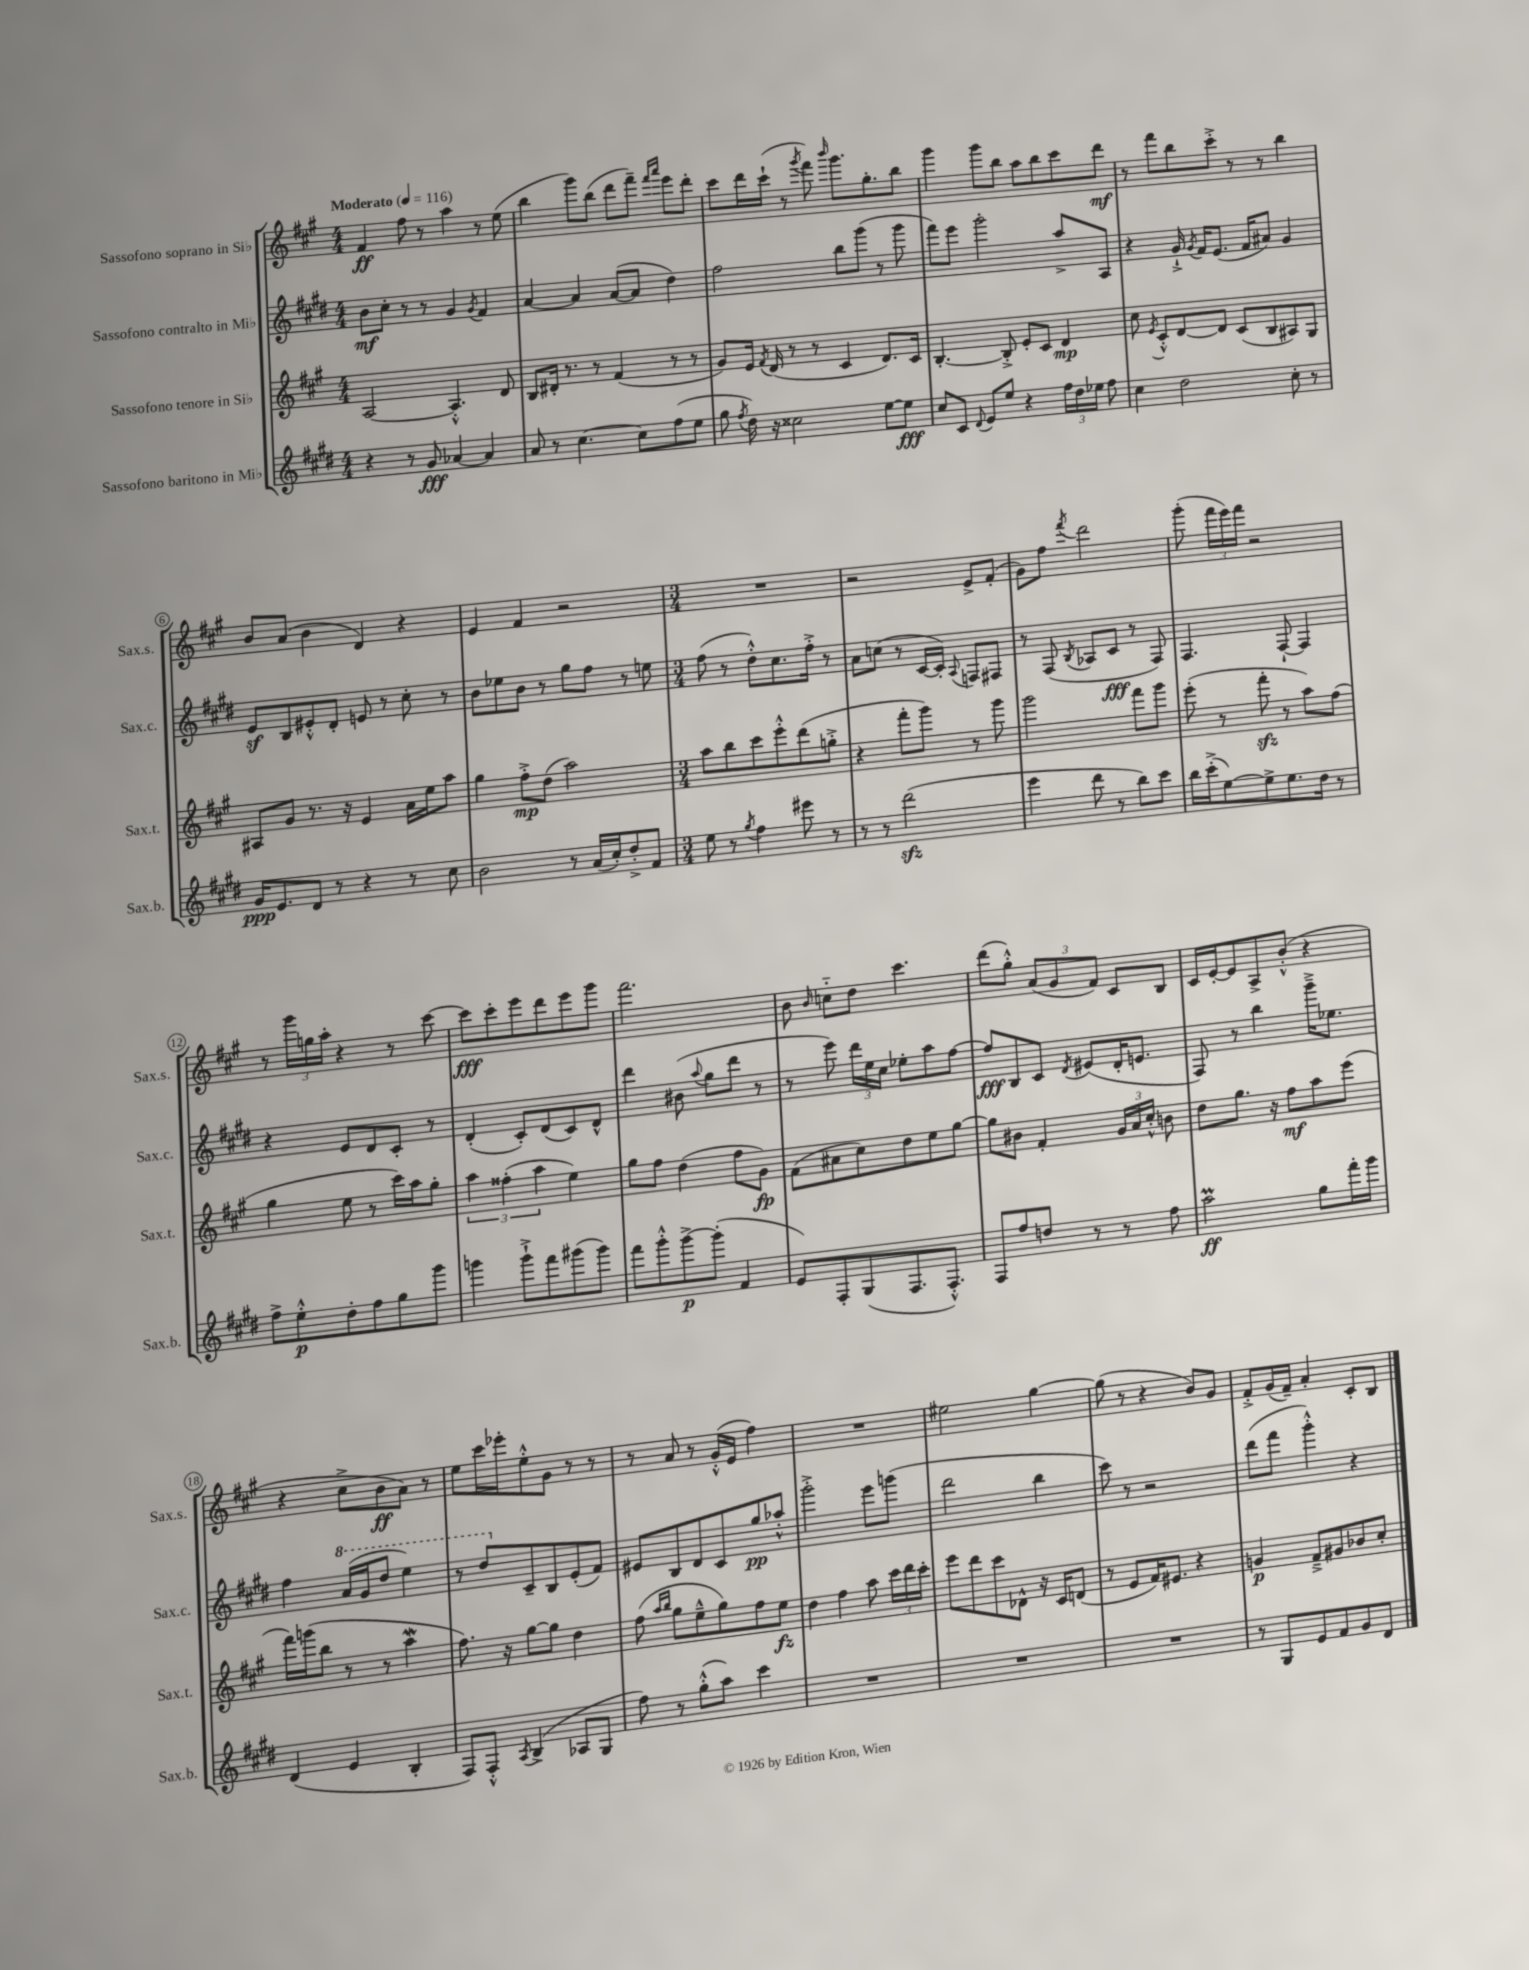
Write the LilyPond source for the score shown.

<<
\new StaffGroup <<
\new Staff = "s0" \with { instrumentName = "Sassofono soprano in Sib" shortInstrumentName = "Sax.s." } {
    \clef treble \key a \major \numericTimeSignature \time 4/4 \tempo "Moderato" 4 = 116
    \autoBeamOff fis'4\ff fis''8 r8 a''4 r8 e''8( |
    b''4 gis'''8[) b''8]( d'''8[ fis'''8]--) \grace { fis'''16[ a'''16] } e'''8[ d'''8]-. |
    cis'''8[ d'''16 cis'''16]-!( r8 \acciaccatura { gis'''8 } fis'''8) \grace { b'''16 } gis'''8.[ gis''8.-. b''8] |
    gis'''4 gis'''8[ b''8] a''8[ b''8 cis'''8 d'''8]\mf |
    r8 fis'''8[ b''8 cis'''8]-.-> r8 r8 b''4 |
    b'8[ a'8]( b'4 d'4) r4 |
    e'4 fis'4 r2 |
    \numericTimeSignature \time 3/4 R2. |
    r2 e'8[-> fis'8]-.( |
    gis'8[) fis''8] \acciaccatura { fis'''8 } d'''2 |
    gis'''8-.( \tuplet 3/2 { fis'''16[ e'''16) fis'''16] } r2 |
    r8 \tuplet 3/2 { gis'''16[ g''16 a''16]-. } r4 r8 cis'''8~ |
    cis'''8[\fff cis'''8-. e'''8 d'''8 e'''8 gis'''8] |
    fis'''2. |
    b'8 \grace { b'16 } c''8[-_ d''8] cis'''4. |
    d'''8[( gis''8]-.-^) \tuplet 3/2 { a'8[( gis'8 fis'8]) } cis'8[ b8] |
    cis'16[ e'16~-. e'8 a8-> b'8]-.-^( r4 |
    r4 cis''8[-> b'8\ff a'8]) r8 |
    e''8[ cis'''16 ees'''16-. e''8-.-^ gis'8] r8 r8 |
    r8 a'8 r8 gis'16[-.-^( e'16] fis''4) |
    R2. |
    eis''2 gis''4~ |
    gis''8( r8 r4 b'8[) gis'8] |
    fis'8[-.-> gis'16( fis'16]--) a'4-. cis'8[-. b8] \bar "|." |
}
\new Staff = "s1" \with { instrumentName = "Sassofono contralto in Mib" shortInstrumentName = "Sax.c." } {
    \clef treble \key e \major \numericTimeSignature \time 4/4
    \autoBeamOff b'8[\mf cis''8]-. r8 r8 gis'4 \acciaccatura { gis'8 } fis'4 |
    a'4~ a'4 a'8[~( a'8] dis''4) |
    fis''2 b''8[ gis'''8]( r8 gis'''8 |
    fis'''8[) e'''8] gis'''2-. a''8[-> a8] |
    r4 gis'16-!-> \acciaccatura { gis'8 } fis'16[ e'8.]( fis'16[ ais'8]) gis'4 |
    e'8[\sf b8 eis'8-.-^ dis'8]-. e'8 r8 cis''8-. r8 |
    b'8[ ees''8 b'8] r8 gis''8[ fis''8] r8 e''8 |
    \numericTimeSignature \time 3/4 fis''8( r8 dis''8[-.-^) cis''8. fis''16]-.-> r8 |
    a'8[ c''8]( r8 cis'16[~ cis'16]-.) \appoggiatura { a8 } f8[ fis8] |
    r8 fis8( \acciaccatura { b8 } aes8[ cis'8]\fff r8 fis8) |
    fis4. fis8~-! fis4 |
    r4 e'8[ dis'8 cis'8]-. r8 |
    dis'4-.( cis'8[-.) dis'8( cis'8) dis'8]-^ |
    dis'''4 bis'8( \appoggiatura { a''8 } gis''8[ dis'''8] r8 |
    r8 e'''8) \tuplet 3/2 { dis'''16[ e''16 cis''16] } ees''8[-. a''8 fis''8]~ |
    fis''8[\fff b8 cis'8] \acciaccatura { dis'8 } eis'8[( dis'16-. e'8.] |
    fis8) r8 b''4 gis'''16[---> ees''8.] |
    fis''4 \ottava #1 a''16[( gis''16 dis'''8] e'''4) |
    r8 dis'''8[ \ottava #0 cis'8-- b8 e'8-.( fis'8]) |
    eis'8[ b8 dis'8 cis'8 gis''8\pp aes''8]-.-^ |
    gis'''2-.-> e'''8[ g'''8]( |
    dis'''2 b''4 |
    cis'''8) r8 r2 |
    dis'''8[( fis'''8] gis'''4-.-^) r4 \bar "|." |
}
\new Staff = "s2" \with { instrumentName = "Sassofono tenore in Sib" shortInstrumentName = "Sax.t." } {
    \clef treble \key a \major \numericTimeSignature \time 4/4
    \autoBeamOff a2~ a4.-.-^ d'8 |
    b8[ dis'16]-. r8. r8 fis'4( r8 r8 |
    gis'8[) e'16] \acciaccatura { fis'8 } d'16( r8 r8 cis'4 d'8.[) cis'16] |
    b4.~-. b8-.-> e'8[-. cis'8] d'4\mp |
    cis''8 \acciaccatura { e'8 } cis'8[-.-^ d'8~ d'8] cis'8[( b8 ais8) gis8] |
    ais8[ gis'8] r8. r16 e'4 a'16[ e''16 a''8] |
    gis''4 fis''8[-.->\mp d''8]( a''2) |
    \numericTimeSignature \time 3/4 a''8[ b''8 cis'''8 e'''8-.-^ d'''8( g''8]-.-> |
    r4 fis'''8[-. gis'''8]) r8 gis'''8 |
    gis'''2 fis'''8[ gis'''8] |
    e'''8-.( r8 fis'''8-.\sfz r8 a''8[) fis''8]( |
    gis''4 e''8 r8 cis'''16[) a''16 gis''8]-. |
    \tuplet 3/2 { a''4 fisis''4-.( a''4 } e''4) |
    gis''8[ fis''8] d''4( fis''8[ gis'8]\fp) |
    fis'8[( ais'8 cis''8) d''8 e''8 gis''8]~ |
    gis''8[ bis'8] fis'4-. \tuplet 3/2 { gis'16[ a'16 cis''16]-.-^ } b'8 |
    d''8[ gis''8.] r16 fis''8[\mf a''8 e'''8]( |
    fis'''16[) g'''16( b''8] r8 r8 a''4\mordent |
    fis''8.) r16 gis''8[~ gis''8] d''4 |
    fis''8( \grace { a''16[ b''16] } gis''8[ e''8---^ gis''8) fis''8 e''8]\fz |
    d''4 fis''4 a''8 \tuplet 3/2 { cis'''16[ d'''16 cis'''16]-. } |
    e'''8[ d'''8 cis'''8 des'8]-^ r16 cis'16[ d'8]( |
    r8 e'8[ fis'16) eis'8.] r4 |
    g'4\p fis'8[---> gis'8 bes'8 cis''8]-. \bar "|." |
}
\new Staff = "s3" \with { instrumentName = "Sassofono baritono in Mib" shortInstrumentName = "Sax.b." } {
    \clef treble \key e \major \numericTimeSignature \time 4/4
    \autoBeamOff r4 r8 gis'8\fff aes'4~ aes'4 |
    a'8 r8 cis''4.~ cis''8[ fis''8( e''8] |
    gis''8 \acciaccatura { fis''8 } dis''16) r16 cisis''2 e''8[~ e''8]\fff |
    cis''8[ cis'8] \appoggiatura { dis'8 } e'8[ e''8] r4 \tuplet 3/2 { fis''16[ dis''16 ees''16] } fis''8 |
    cis''4 dis''2 cis''8-. r8 |
    gis'16[\ppp e'8. dis'8] r8 r4 r8 cis''8 |
    b'2 r8 a'16[( cis''16-.) dis''8-.-> fis'8] |
    \numericTimeSignature \time 3/4 e''8 r8 \acciaccatura { gis''8 } fis''4 eis'''8 r8 |
    r8 r8 dis'''2\sfz( |
    e'''4 dis'''8 r8 b''8[) cis'''8] |
    b''16[ cis'''16-.->( e''8~) e''8-> e''8. dis''16] r8 |
    fis''8[-> e''8-.-^\p dis''8-. fis''8 gis''8 gis'''8] |
    g'''4 g'''8[-!-> fis'''8 gis'''8( gis'''8]) |
    fis'''8[ gis'''8-.-^ gis'''8~->\p gis'''8]-.( fis'4 |
    e'8[) fis8-. gis8( fis8. fis8.]-.-^) |
    fis8[ fis''8 d''8] r8 r8 fis''8 |
    a''2\prall\ff gis''8[ fis'''16-. gis'''16] |
    dis'4( e'4 b4-. |
    fis8[) fis8]-.-^ \acciaccatura { a8 } b4->( aes8[ gis8] |
    fis''8) r8 gis''8[-.-^( a''8]) cis'''4 |
    R2. |
    R2. |
    R2. |
    r8 gis8[ e'8 fis'8 gis'8 dis'8] \bar "|." |
}
>>
>>
\layout { \context { \Score \override BarNumber.stencil = #(make-stencil-circler 0.1 0.3 ly:text-interface::print) } }
